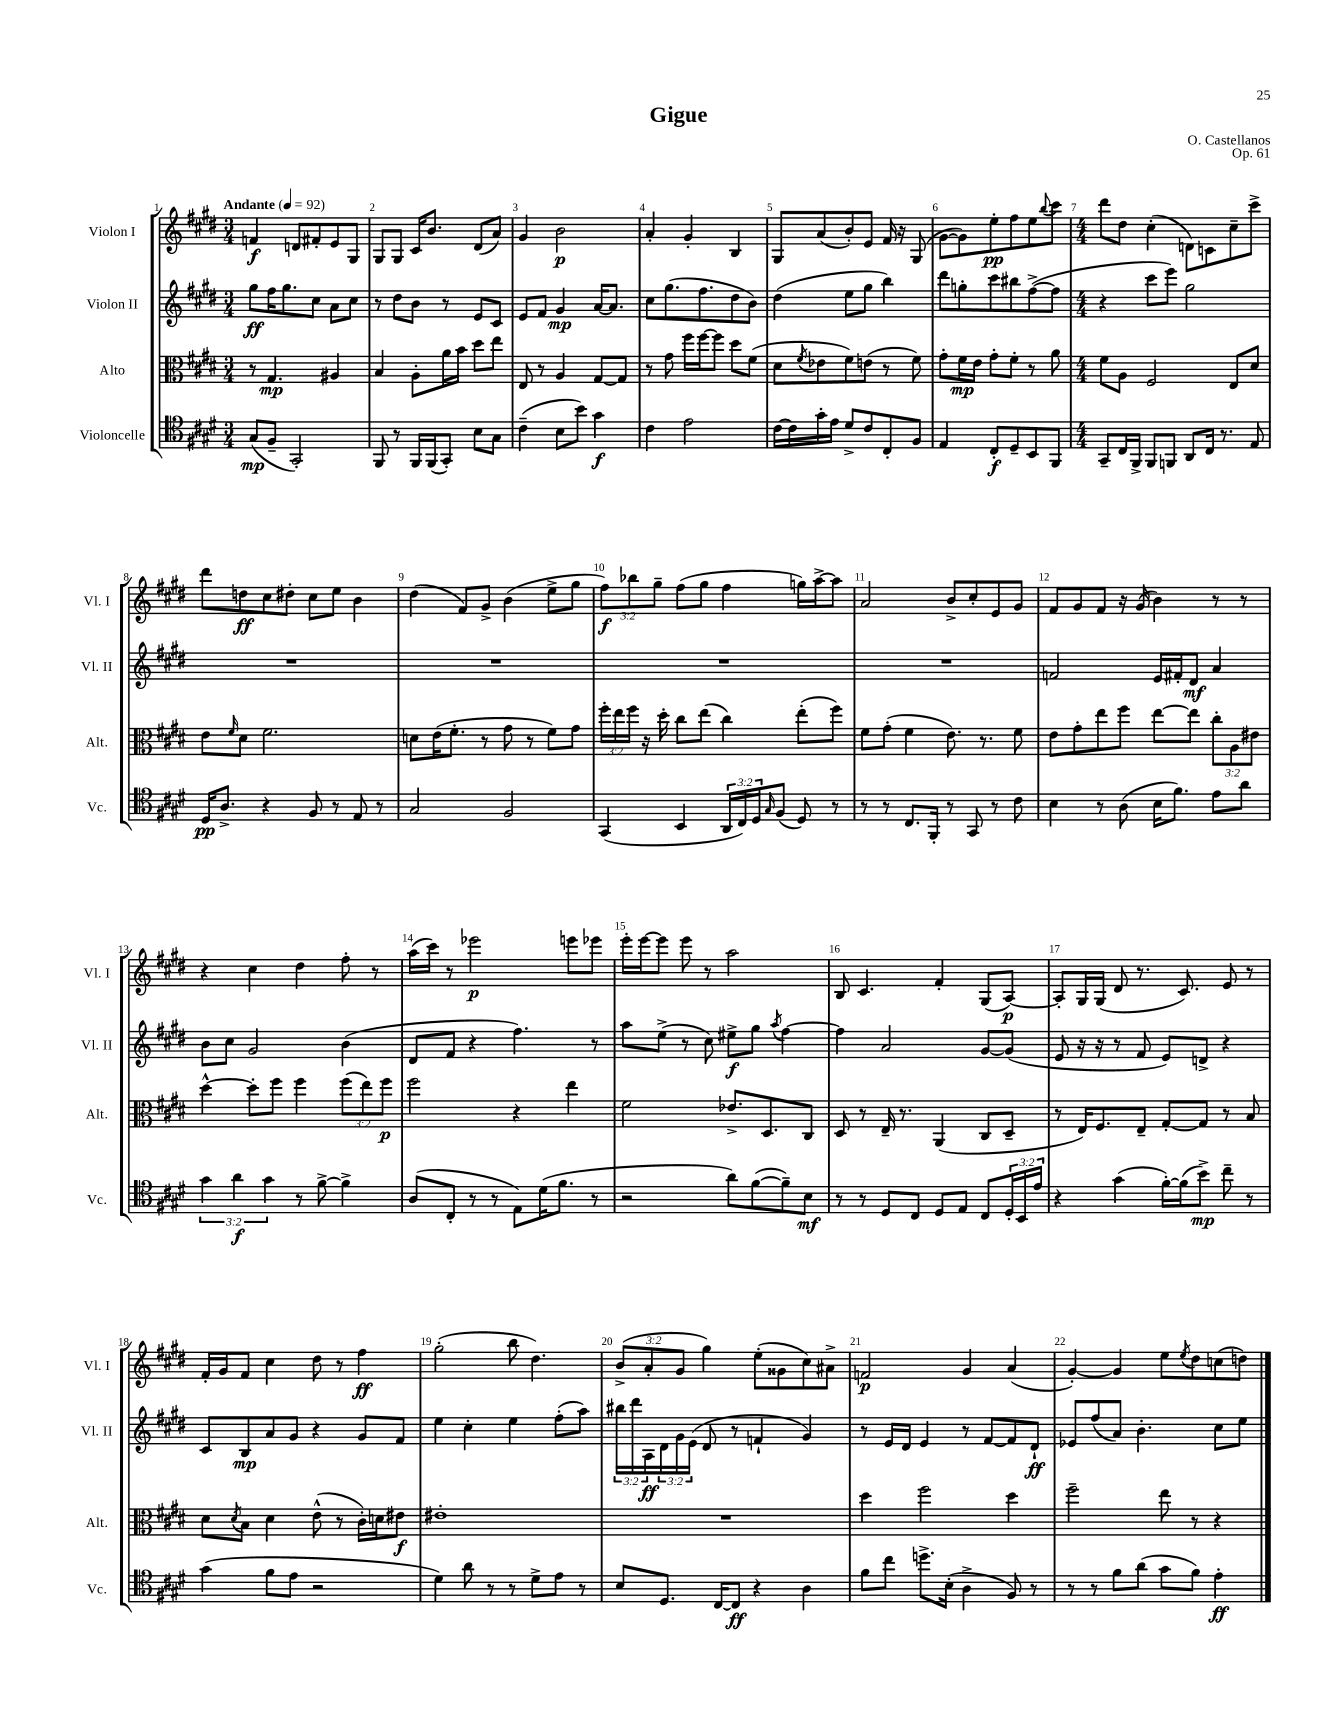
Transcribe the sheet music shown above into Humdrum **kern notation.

**kern	**kern	**kern	**kern
*staff4	*staff3	*staff2	*staff1
*clefC4	*clefC3	*clefG2	*clefG2
*k[f#c#g#d#]	*k[f#c#g#d#]	*k[f#c#g#d#]	*k[f#c#g#d#]
*M3/4	*M3/4	*M3/4	*M3/4
*MM92	*MM92	*MM92	*MM92
(8G#	8r	8gg#	4f
8F#~	4.G#	16ff#	.
.	.	8.gg#	.
2GG#')	.	.	8d
.	.	8cc#	8f#'
.	4A#	8a	8e
.	.	8cc#	8G#
=	=	=	=
8FF#	4B	8r	8G#
8r	.	8dd#	8G#
16FF#	8A'	8b	16c#
(16FF#	.	.	8.b
8GG#')	16a	8r	.
.	16b	.	.
8B	8dd#	8e	(8d#
8G#	8ee	8c#	8a)
=	=	=	=
(4c#~	8E	8e	4g#
.	8r	8f#	.
8B	4A	4g#	2b
8b)	.	.	.
4g#	[8G#	[16a	.
.	.	8.a]	.
.	8G#]	.	.
=	=	=	=
4c#	8r	8cc#	4a'
.	8g#	(8.gg#	.
2e	16ff#	.	4g#'
.	[16ff#	8.ff#	.
.	8ff#]	.	.
.	8dd#	8dd#	4B
.	(8f#	8b)	.
=	=	=	=
[16c#	8d#	(4dd#	8G#
16c#]	.	.	.
.	8qf#	.	.
16g#'	8e-	.	(8a
16e	.	.	.
8d#^	8f#)	8ee	8b')
8c#	(8e	8gg#	8e
8C#'	8r	4bb)	16f#
.	.	.	16r
8F#	8f#)	.	(8G#
=	=	=	=
4E	8g#'	8ddd#	[8g#
.	16f#	8gg'	8g#])
.	16e	.	.
8C#'	8g#'	8ccc#	8ee'
8D#~	8f#'	8bb#	8ff#
8BB	8r	([8ff#^	8ee
.	.	.	8qqbb
8FF#	8a	8ff#]	8ccc#
=	=	=	=
*M4/4	*M4/4	*M4/4	*M4/4
8GG#~	8f#	4r	8ddd#
16C#	8A	.	8dd#
16FF#^	.	.	.
8FF#	2F#	8ccc#	(4cc#'
8FF	.	8eee)	.
8AA	.	2gg#	8d)
16C#	.	.	8c
8.r	.	.	.
.	8E	.	8cc#~
8E	8d#	.	8ccc#^
=	=	=	=
16D#	8e	1r	8ddd#
8.A^	.	.	.
.	16qqf#	.	.
.	8d#	.	8dd
4r	2.f#	.	8cc#
.	.	.	8dd#'
8F#	.	.	8cc#
8r	.	.	8ee
8E	.	.	4b
8r	.	.	.
=	=	=	=
2G#	8d	1r	(4dd#
.	(16e	.	.
.	8.f#'	.	.
.	.	.	8f#)
.	8r	.	8g#^
2F#	8g#	.	(4b
.	8r	.	.
.	8f#)	.	8ee^
.	8g#	.	8gg#
=	=	=	=
(4GG#	24ff#'	1r	12ff#)
.	24ee	.	.
.	24ff#	.	12bb-
.	16r	.	.
.	.	.	12gg#~
.	16dd#'	.	.
4BB	8cc#	.	(8ff#
.	(8ee	.	8gg#
24AA	4cc#)	.	4ff#
24C#)	.	.	.
24D#	.	.	.
16qqG#	.	.	.
(8F#	.	.	.
8D#)	(8ee'	.	16gg)
.	.	.	[16aa^
8r	8ff#)	.	8aa]
=	=	=	=
8r	8f#	1r	2a
8r	(8g#'	.	.
8.C#	4f#	.	.
16FF#'	.	.	.
8r	8.e)	.	8b^
8GG#	.	.	8cc#'
.	8.r	.	.
8r	.	.	8e
8c#	8f#	.	8g#
=	=	=	=
4B	8e	2f	8f#
.	8g#'	.	8g#
8r	8ee	.	8f#
(8A	8ff#	.	16r
.	.	.	(16g#
16B	[8ee	16e	4b)
8.f#)	.	16f#'	.
.	8ee]	8d#	.
8e	12cc#'	4a	8r
.	12A	.	.
8a	.	.	8r
.	12e#	.	.
=	=	=	=
6g#	[4dd#^^	8b	4r
.	.	8cc#	.
6a	.	.	.
.	8dd#']	2g#	4cc#
6g#	.	.	.
.	8ff#	.	.
8r	4ff#	.	4dd#
[8f#^	.	.	.
4f#^]	(12ff#	(4b	8ff#'
.	12ee)	.	.
.	.	.	8r
.	12ff#	.	.
=	=	=	=
(8A	2ff#	8d#	(16aa
.	.	.	16ccc#)
8C#'	.	8f#	8r
8r	.	4r	2eee-
8r	.	.	.
8E)	4r	4.ff#)	.
(16d#	.	.	.
8.f#	.	.	.
.	4ee	.	8eee
8r	.	8r	8eee-
=	=	=	=
2r	2f#	8aa	16eee'
.	.	.	[16eee
.	.	(8ee^	8eee]
.	.	8r	8eee
.	.	8cc#)	8r
8a)	8.e-^	8ee#^	2aa
([8f#	.	8gg#	.
.	8.D#	.	.
.	.	8qaa	.
8f#~])	.	[4ff#	.
8B	8C#	.	.
=	=	=	=
8r	8D#	4ff#]	8B
8r	8r	.	4.c#
8D#	16E~	2a	.
.	8.r	.	.
8C#	.	.	.
8D#	(4AA	.	4f#'
8E	.	.	.
8C#	8C#	[8g#	(8G#
24D#'	8D#~	(8g#]	[8A)
24BB	.	.	.
24e	.	.	.
=	=	=	=
4r	8r	8e	8A']
.	16E)	16r	16G#
.	8.F#	16r	(16G#
(4g#	.	8r	8d#
.	8E~	8f#	8.r
[16f#')	[8G#'	8e)	.
(16f#]	.	.	8.c#)
8b^)	8G#]	8d^	.
8cc#~	8r	4r	8e
8r	8B	.	8r
=	=	=	=
(4g#	8d#	8c#	16f#'
.	.	.	16g#
.	8qd#	.	.
.	8B	8B	8f#
8f#	4d#	8a	4cc#
8e	.	8g#	.
2r	(8e^^	4r	8dd#
.	8r	.	8r
.	16c#')	8g#	4ff#
.	16d	.	.
.	8e#	8f#	.
=	=	=	=
4d#)	1e#'	4ee	(2gg#'
8a	.	4cc#'	.
8r	.	.	.
8r	.	4ee	8bb
8d#^	.	.	4.dd#)
8e	.	(8ff#'	.
8r	.	8aa)	.
=	=	=	=
8B	1r	24bb#	(12b^
.	.	24ddd#	.
.	.	24A	12a'
8.D#	.	24d#	.
.	.	24g#	12g#
.	.	(24e	.
.	.	8d#	4gg#)
[16C#	.	.	.
8C#]	.	8r	.
4r	.	4f`	(8ee'
.	.	.	8g##
4A	.	4g#)	8cc#)
.	.	.	8a#^
=	=	=	=
8f#	4dd#	8r	2f
8cc#	.	16e	.
.	.	16d#	.
8.dd^	2ff#	4e	.
(16B'	.	.	.
4A^	.	8r	4g#
.	.	[8f#	.
8F#)	4dd#	8f#]	(4a
8r	.	8d#`	.
=	=	=	=
8r	2ff#~	8e-	[4g#')
8r	.	(8ff#	.
8f#	.	8a)	4g#]
(8a	.	4.b'	.
8g#	8ee	.	8ee
.	.	.	8qee
8f#)	8r	.	8dd#
4e'	4r	8cc#	(8cc
.	.	8ee	8dd)
==	==	==	==
*-	*-	*-	*-
